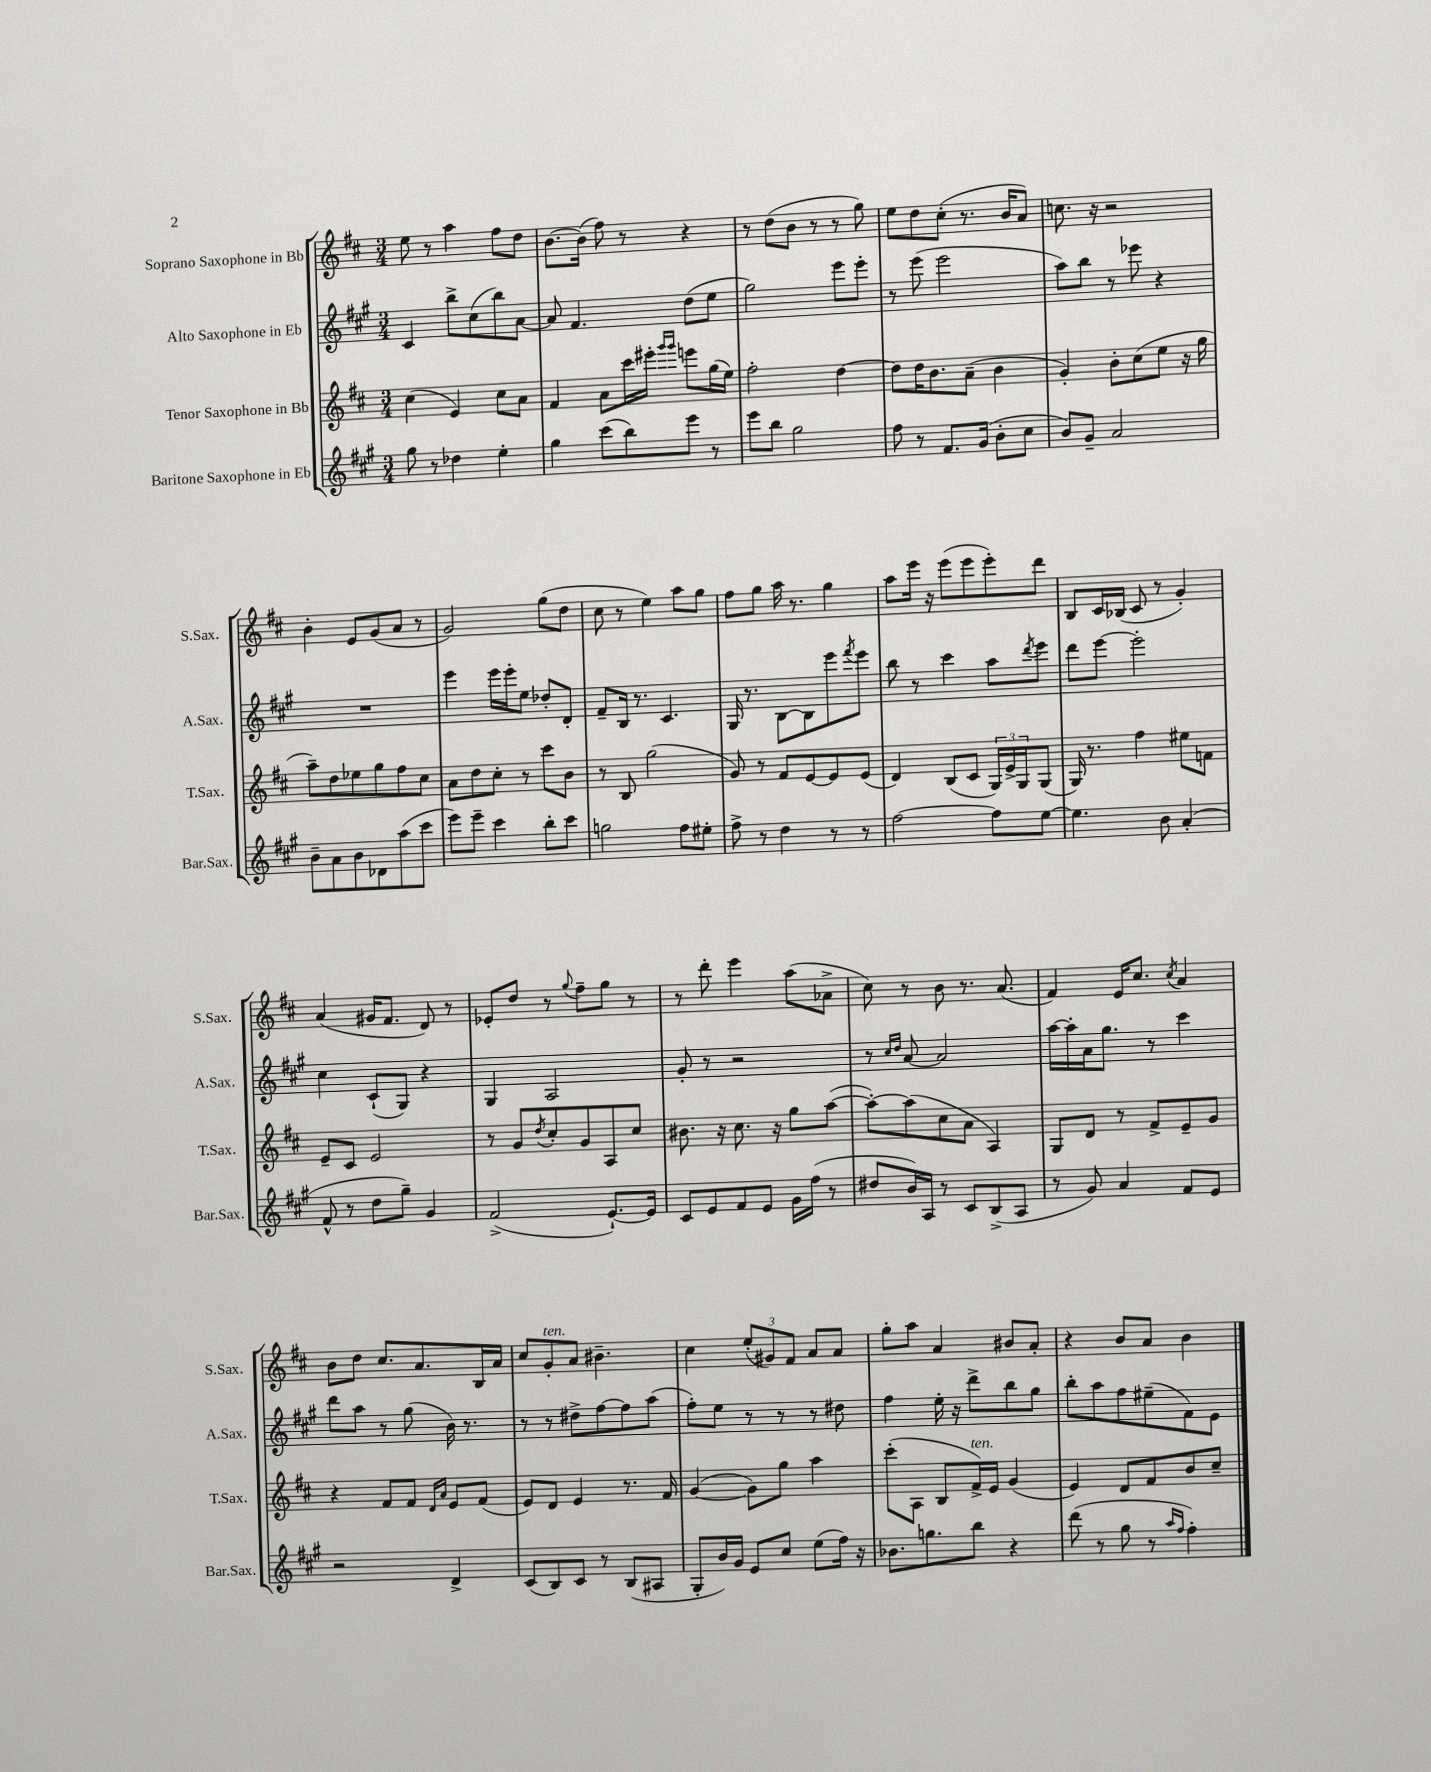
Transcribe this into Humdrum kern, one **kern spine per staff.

**kern	**kern	**kern	**kern
*staff4	*staff3	*staff2	*staff1
*clefG2	*clefG2	*clefG2	*clefG2
*k[f#c#g#]	*k[f#c#]	*k[f#c#g#]	*k[f#c#]
*M3/4	*M3/4	*M3/4	*M3/4
8gg#\	(4cc#\	4c#/	8ee\
8r	.	.	8r
4dd-\	4e/)	8bb^\L	4aa\
.	.	(8cc#\	.
4ee'\	8cc#\L	8bb\)	8ff#\L
.	8a\J	[8a\J	8dd\J
=	=	=	=
4gg#\	4f#/	8a/]	[8.b\L
.	.	4.f#/	.
.	.	.	(16b\]Jk
(8ccc#\L	8a\L	.	8ff#\)
8bb\)	16ccc#\L	.	8r
.	16eee#'\JJ	.	.
.	16qqggg/LL	.	.
.	16qqggg/JJ	.	.
8eee\J	8eee\L	(8dd\L	4r
8r	(16gg\L	8ee\J	.
.	16ee\JJ)	.	.
=	=	=	=
8eee\L	2ff#'\	2gg#\)	8r
8bb\J	.	.	(8dd\L
2gg#\	.	.	8b\J
.	.	.	8r
.	[4dd\	8eee\L	8r
.	.	8eee'\J	8gg\)
=	=	=	=
8ff#\	8dd\]L	8r	8ee\L
8r	16dd\K	(8eee\	8dd\
.	8.b\	.	.
8.f#/L	.	2eee\	(8cc#'\J
.	(8a~\J	.	8.r
(16g#/Jk	.	.	.
8b'\L	4b\	.	.
.	.	.	16b/LK
8cc#\J	.	.	8a/J)
=	=	=	=
8b/L)	4g'/)	8aa\L)	8.cc\
8g#~/J	.	8bb\J	.
.	.	.	16r
2a/	8b'\L	8r	2r
.	(8cc#\	8eee-\	.
.	8ee\J	4r	.
.	16r	.	.
.	16gg\	.	.
=	=	=	=
8b~\L	8aa~\L)	2.r	4b'\
8a\	8dd\	.	.
8b\	8ee-\	.	8e/L
8d-\	8gg\	.	(8g/
(8aa\	8ff#\	.	8a/J
8ccc#\J	8cc#\J	.	8r
=	=	=	=
8eee\L)	8a\L	4eee\	2g/)
8eee~\J	8dd\	.	.
4ccc#\	8cc#'\J	16eee\LL	.
.	.	16eee'\J	.
.	8r	8ee\J	.
8bb'\L	8ccc#\L	8dd-'/L	(8gg\L
8ccc#\J	8b\J	8d'/J	8dd\J
=	=	=	=
2gg\	8r	8f#~/L	8cc#\
.	8B/	16B/Jk	8r
.	.	8.r	.
.	(2gg\	.	4ee\)
.	.	4.c#/	.
8ff#\L	.	.	8aa\L
8ee#'\J	.	.	8gg\J
=	=	=	=
8ff#^\	8g/)	16G#/	8ff#\L
.	.	8.r	.
8r	8r	.	8gg\J
4dd\	8f#/L	[8B\L	16aa\
.	.	.	8.r
.	[8e/	8B\]	.
8r	8e/]	8eee\	4gg\
.	.	8qfff#/	.
8r	(8e/J	8eee\J	.
=	=	=	=
[2ff#\	4d/)	8bb\	8aa\L
.	.	8r	16eee\Jk
.	.	.	16r
.	(8B/L	4ccc#\	(8eee\L
.	8c#/J	.	8eee\
8ff#\]L	24G/LL)	8aa\L	8eee'\)
.	24e^/	.	.
.	24G/J	.	.
.	.	8qddd/	.
[8ee\J	(8G/J	8eee\J	8ddd\J
=	=	=	=
4.ee\]	16G/)	8ddd\L	8B/L
.	8.r	.	.
.	.	[8eee\J	16c#/L
.	.	.	(16B-/JJ
.	4ff#\	2eee'\]	8c#/
8b\	.	.	8r
(4a'/	8ee#\L	.	4g'/)
.	8f\J	.	.
=	=	=	=
8f#^^/	8e~/L	4cc#\	(4a/
8r	8c#/J	.	.
8dd\L	2e/	(8c#`/L	16g#/LK
.	.	.	8.f#/J
8gg#~\J)	.	8G#/J)	.
4g#/	.	4r	8d/)
.	.	.	8r
=	=	=	=
(2f#^/	8r	4G#/	8e-'/L
.	8g/L	.	8dd/J
.	8qdd/	.	.
.	8cc#'/	2A/	8r
.	.	.	8qqgg/
.	8g/	.	8ff#~\L
[8.e`/L)	8A/	.	8gg\J
.	8cc#/J	.	8r
16e/]Jk	.	.	.
=	=	=	=
8c#/L	8.b#\	8g#'/	8r
8e/	.	8r	8ddd'\
.	16r	.	.
8f#/	8.cc#\	2r	4eee\
8e/J	.	.	.
.	16r	.	.
16g#\LL	8gg\L	.	(8aa\L
(16ff#\JJ	.	.	.
8r	([8aa\J	.	8a-^\J
=	=	=	=
8dd#/L	8aa'\_L)	8r	8cc#\)
.	.	16qqcc#/LL	.
.	.	16qqdd/JJ	.
16b/L)	(8aa\]	[8a/	8r
16A/JJ	.	.	.
8r	8cc#\	2a/]	8b\
8c#/L	8a\J	.	8.r
(8B^/	4A/)	.	.
.	.	.	(8.a/
8A/J	.	.	.
=	=	=	=
8r	8G/L	[16aa\LL	4f#/)
.	.	16aa'\]	.
8g#/)	8d/J	16a\J	.
.	.	8.gg#\J	.
4a/	8r	.	16e/LK
.	.	.	8.cc#/J
.	8f#^/L	8r	.
.	.	.	8qcc#/
8f#/L	8e~/	4ccc#\	4a/
8e/J	8g/J	.	.
=	=	=	=
2r	4r	8ddd\L	8b\L
.	.	8aa\J	8dd\J
.	8f#/L	8r	8.cc#/L
.	8f#/J	(8gg#\	.
.	.	.	8.a/
.	16qqd/LL	.	.
.	16qqa/JJ	.	.
4d^/	8e/L	16b\)	.
.	.	8.r	.
.	(8f#/J	.	16B/L
.	.	.	16a/JJ
=	=	=	=
(8c#/L	8e/L)	8r	8cc#/L
8B/)	8d/J	8r	8g'/
8c#/J	4e/	8dd#^\L	8a/J
8r	.	[8ff#\	4.b#~\
(8B/L	8.r	8ff#\]	.
8A#/J	.	(8aa\J	.
.	16f#/	.	.
=	=	=	=
8G#'/L	([4g/	8ff#'\L)	4cc#\
16b/L)	.	8ee\J	.
16g#/JJ	.	.	.
8e/L	8g\]L)	8r	(12ee'/L
.	.	.	12g#/)
8cc#/J	8gg\J	8r	.
.	.	.	12f#/J
(8ee\L	4aa\	8r	8a/L
16ff#\Jk)	.	8dd#\	8a/J
16r	.	.	.
=	=	=	=
8.b-\L	(8ccc#'\L	4ff#\	8gg'\L
.	8A\J	.	8aa\J
8.gg\	.	.	.
.	8B/L	16ee'\	4a/
.	.	16r	.
8bb\J	16f#^/L)	8ddd^\L	.
.	16e/JJ	.	.
4r	(4g/	8bb\	8b#/L
.	.	8gg#\J	8a'/J
=	=	=	=
(8ddd\	4e/)	8bb'\L	4r
8r	.	8aa\	.
8gg#\	8d/L	8ff#\	8b/L
8r	8f#/	(8ee#~\	8a/J
16qqaa/LL	.	.	.
16qqff#/JJ	.	.	.
4ff#'\)	8b/	8f#\)	4b\
.	8cc#~/J	8e\J	.
==	==	==	==
*-	*-	*-	*-
